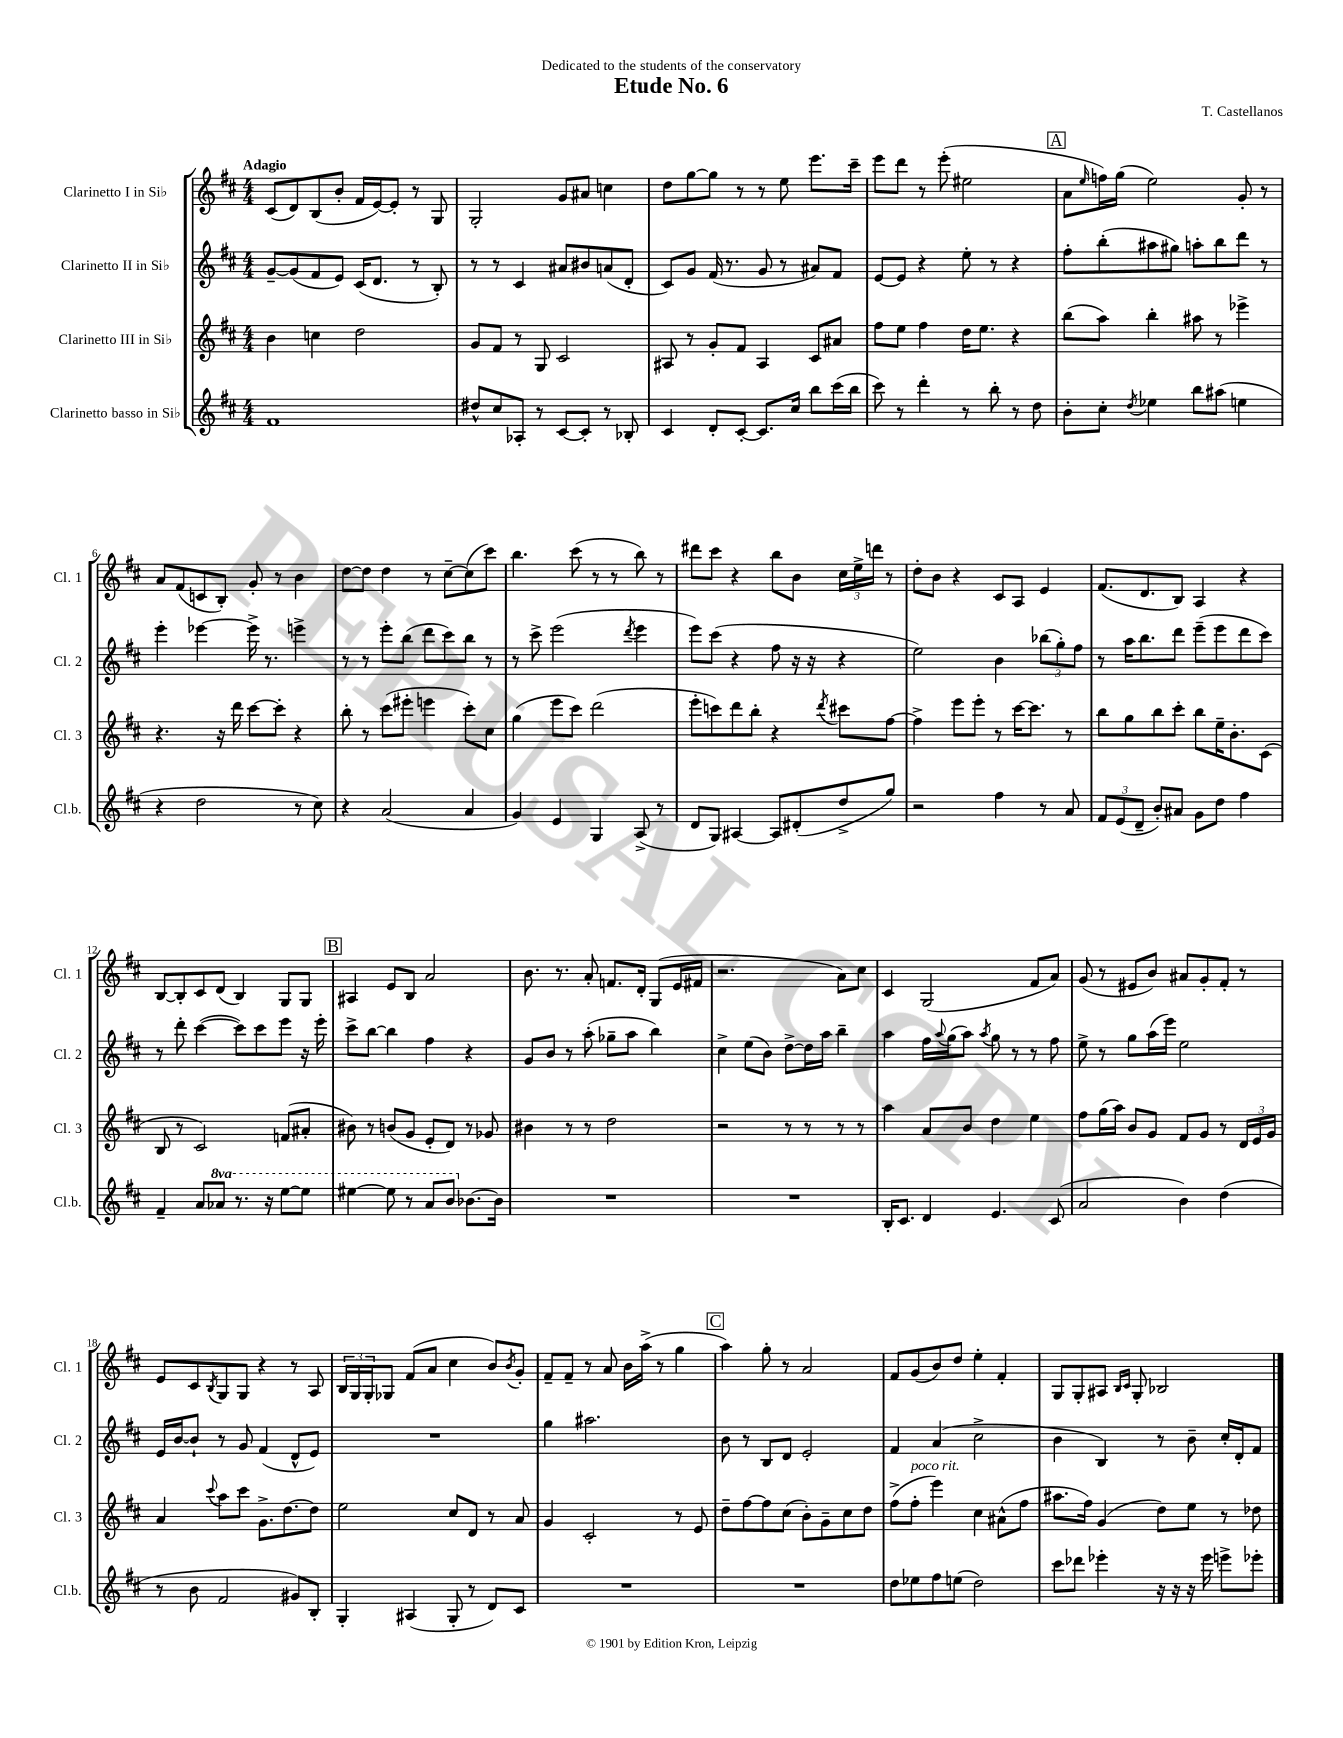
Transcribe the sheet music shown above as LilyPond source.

\header { title = "Etude No. 6" composer = "T. Castellanos" dedication = "Dedicated to the students of the conservatory" }
<<
\new StaffGroup <<
\new Staff = "s0" \with { instrumentName = "Clarinetto I in Sib" shortInstrumentName = "Cl. 1" } {
    \clef treble \key d \major \numericTimeSignature \time 4/4 \tempo "Adagio"
    cis'8( d'8) b8( b'8-. fis'16 e'16~) e'8-. r8 g8 |
    g2-. g'8 ais'8 c''4 |
    d''8 g''8~ g''8 r8 r8 e''8 e'''8. cis'''16-- |
    e'''8 d'''8 r8 e'''8-.( eis''2 |
    \mark \markup { \box "A" } a'8 \grace { e''16 } f''16) g''16( e''2) g'8-. r8 |
    a'8 fis'8( c'8 b8-.) g'8-. r8 b'4 |
    d''8~ d''8 d''4 r8 cis''8~-- cis''8( cis'''8) |
    b''4. cis'''8( r8 r8 b''8) r8 |
    dis'''8 cis'''8 r4 b''8 b'8 \tuplet 3/2 { cis''16 e''16-> d'''16 } r8 |
    d''8-. b'8 r4 cis'8 a8 e'4 |
    fis'8.( d'8. b8) a4 r4 |
    b8~ b8-. cis'8 d'8( b4) g8 g8 |
    \mark \markup { \box "B" } ais4 e'8 b8 a'2 |
    b'8. r8. a'8-. f'8. d'16-. g8( e'16 fis'16 |
    r2. a'8) cis''8 |
    cis'4 g2( fis'8 a'8) |
    g'8( r8 eis'8 b'8) ais'8 g'8-. fis'8-. r8 |
    e'8 cis'8 \acciaccatura { b8 } g8 g8 r4 r8 a8 |
    \tuplet 3/2 { b16 g16 g16-. } ges8 fis'8( a'8 cis''4 b'8) \acciaccatura { b'8 } g'8-. |
    fis'8-- fis'8-- r8 a'8 b'16 a''16->( r8 g''4 |
    \mark \markup { \box "C" } a''4) g''8-. r8 a'2 |
    fis'8 g'8( b'8) d''8 e''4-. fis'4-. |
    g8 g8-. ais8 \grace { b16 cis'16 } g8-. bes2 \bar "|." |
}
\new Staff = "s1" \with { instrumentName = "Clarinetto II in Sib" shortInstrumentName = "Cl. 2" } {
    \clef treble \key d \major \numericTimeSignature \time 4/4
    g'8~-- g'8( fis'8 e'8) cis'16( d'8. r8 b8-.) |
    r8 r8 cis'4 ais'8 bis'8 a'8( d'8-. |
    cis'8) g'8 fis'16( r8. g'8 r8 ais'8) fis'8 |
    e'8~ e'8 r4 e''8-. r8 r4 |
    \mark \markup { \box "A" } fis''8-. b''8-.( ais''8 gis''8) a''8-. b''8 d'''8 r8 |
    e'''4-. ees'''4~ ees'''16-> r8. e'''4-> |
    r8 r8 e'''8-. b''8( d'''8 cis'''8) b''8 r8 |
    r8 cis'''8-> e'''2( \acciaccatura { d'''8 } e'''4 |
    e'''8) cis'''8( r4 fis''8 r16 r16 r4 |
    e''2) b'4 \tuplet 3/2 { bes''8( g''8-.) fis''8 } |
    r8 a''16 b''8. d'''8 e'''8--( e'''8 d'''8 cis'''8) |
    r8 d'''8-. cis'''4~( cis'''8) cis'''8 e'''8 r16 e'''16-. |
    \mark \markup { \box "B" } cis'''8-> b''8~ b''4 fis''4 r4 |
    g'8 b'8 r8 a''8-.( ges''8-- a''8 b''4) |
    cis''4-> e''8( b'8) d''8~-> d''16 a''16 b''4-- |
    a''4 fis''16 \appoggiatura { a''8 } g''16( a''8) \acciaccatura { a''8 } g''8 r8 r8 fis''8 |
    e''8-> r8 g''8 a''16( e'''16) e''2 |
    e'16 b'16~ b'8-! r8 g'8 fis'4( d'8-^ e'8) |
    R1 |
    g''4 ais''2. |
    \mark \markup { \box "C" } b'8 r8 b8 d'8 e'2-. |
    fis'4 a'4( cis''2-> |
    b'4 b4) r8 b'8-- cis''16-. d'16-. fis'8 \bar "|." |
}
\new Staff = "s2" \with { instrumentName = "Clarinetto III in Sib" shortInstrumentName = "Cl. 3" } {
    \clef treble \key d \major \numericTimeSignature \time 4/4
    b'4 c''4 d''2 |
    g'8 fis'8 r8 g8 cis'2 |
    ais8 r8 g'8-. fis'8 ais4 cis'8 ais'8 |
    fis''8 e''8 fis''4 d''16 e''8. r4 |
    \mark \markup { \box "A" } b''8( a''8) b''4-. ais''8 r8 ees'''4-> |
    r4. r16 d'''16 cis'''8~ cis'''8-. r4 |
    b''8-. r8 cis'''8( eis'''8-. e'''4 cis'''8-.) cis''8 |
    g''4( e'''8 cis'''8) d'''2( |
    e'''8-. c'''8) d'''8 b''8-. r4 \acciaccatura { d'''8 } cis'''8 fis''8~ |
    fis''4-> e'''8 e'''8-. r8 cis'''16~ cis'''8. r8 |
    b''8 g''8 b''8 cis'''8-. b''8 e''16-- b'8.-. cis'8( |
    b8 r8 cis'2) f'8( ais'8-. |
    \mark \markup { \box "B" } bis'8) r8 b'8( g'8 e'8-. d'8) r8 ges'8 |
    bis'4 r8 r8 d''2 |
    r2 r8 r8 r8 r8 |
    a''4 a'8 b'8 d''4 e''4 |
    fis''8 g''16( a''16) b'8 g'8 fis'8 g'8 r8 \tuplet 3/2 { d'16 e'16 g'16 } |
    a'4 \appoggiatura { cis'''8 } a''8 cis'''8 g'8.-> d''8.~ d''8 |
    e''2 cis''8 d'8 r8 a'8 |
    g'4 cis'2-. r8 e'8 |
    \mark \markup { \box "C" } d''8-- fis''8~ fis''8 cis''8( b'8-.) g'8-- cis''8 d''8 |
    fis''8->( fis''8-.^\markup { \italic "poco rit." } e'''4) cis''4 ais'8-^( fis''8 |
    ais''8. fis''16) g'4( d''8) e''8 r8 des''8 \bar "|." |
}
\new Staff = "s3" \with { instrumentName = "Clarinetto basso in Sib" shortInstrumentName = "Cl.b." } {
    \clef treble \key d \major \numericTimeSignature \time 4/4 \set Staff.ottavationMarkups = #ottavation-simple-ordinals
    fis'1 |
    dis''8-^ cis''8 aes8-. r8 cis'8~ cis'8-. r8 bes8-. |
    cis'4 d'8-. cis'8~-. cis'8. cis''16 b''8 cis'''16( b''16 |
    cis'''8) r8 d'''4-. r8 b''8-. r8 d''8 |
    \mark \markup { \box "A" } b'8-. cis''8-. \acciaccatura { d''8 } ees''4 b''8 ais''8( e''4 |
    r4 d''2 r8 cis''8) |
    r4 a'2( a'4 |
    g'4) e'4 g4 a8->( r8 |
    d'8 g8) ais4~ ais8 dis'8-.( d''8-> g''8) |
    r2 fis''4 r8 a'8 |
    \tuplet 3/2 { fis'8 e'8( d'8-- } b'8-.) ais'8 g'8 d''8 fis''4 |
    fis'4-- a'8 \ottava #1 aes''8 r8. r16 e'''8~ e'''8 |
    \mark \markup { \box "B" } eis'''4~ eis'''8 r8 a''8 b''8 \ottava #0 bes'8.~ bes'16 |
    R1 |
    R1 |
    b16-. cis'8. d'4 e'4. cis'8( |
    a'2 b'4) d''4( |
    r8 b'8 fis'2 gis'8) b8-. |
    g4-. ais4( g8-. r8 d'8) cis'8 |
    R1 |
    \mark \markup { \box "C" } R1 |
    d''8 ees''8 fis''8 e''8( d''2) |
    cis'''8 des'''8 ees'''4-. r16 r16 r16 ees'''16 e'''8-> ees'''8-. \bar "|." |
}
>>
>>
